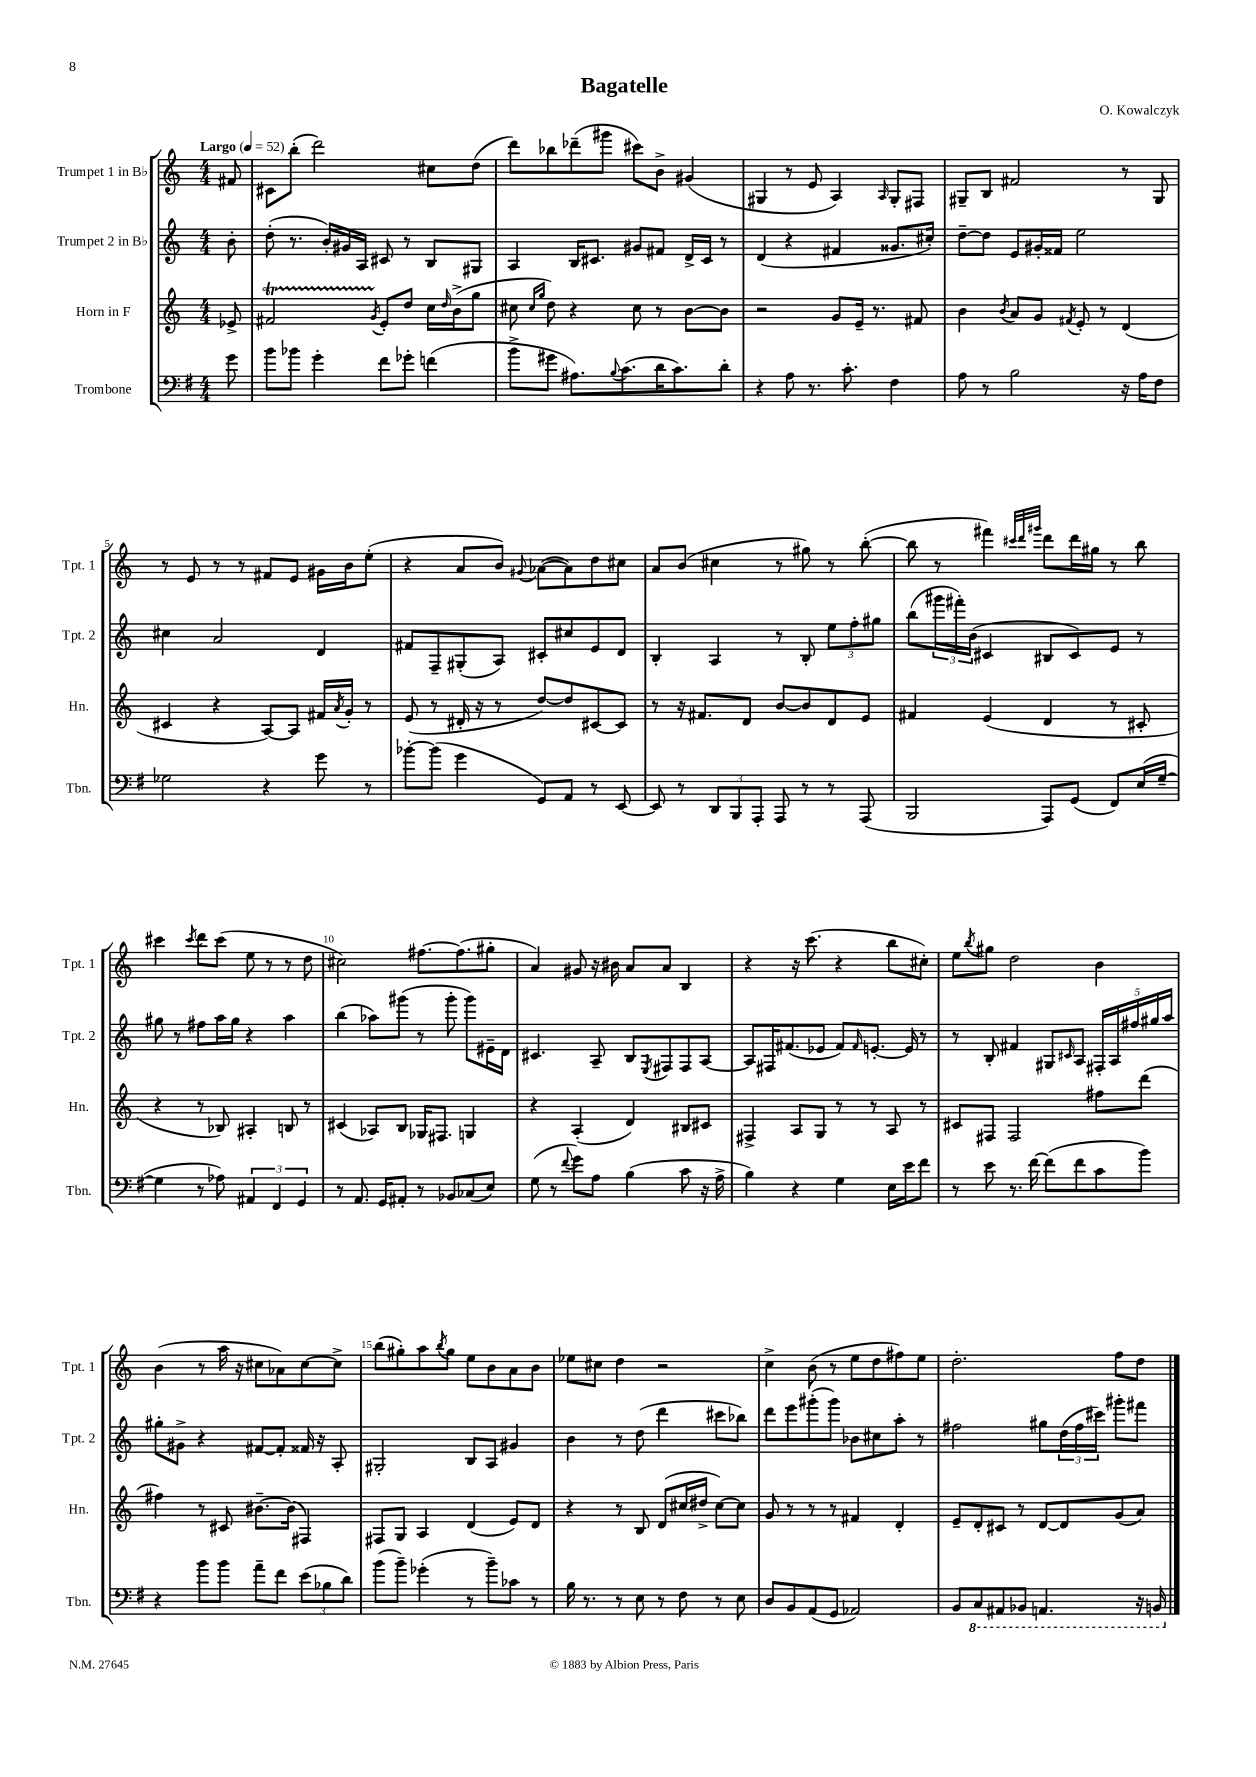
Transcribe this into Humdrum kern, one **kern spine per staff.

**kern	**kern	**kern	**kern
*staff4	*staff3	*staff2	*staff1
*clefF4	*clefG2	*clefG2	*clefG2
*k[f#]	*k[]	*k[]	*k[]
*M4/4	*M4/4	*M4/4	*M4/4
*MM52	*MM52	*MM52	*MM52
8g	8e-^	8b'	8f#
=	=	=	=
8b	2f#	(8dd'	8c#
8b-	.	8.r	(8bb'
4g'	.	.	2ddd)
.	.	16b')	.
.	.	16g#	.
.	.	16A	.
.	8qg	.	.
8f#	8e'	8c#	.
8g-'	8dd	8r	.
(4f	16cc	8B	8cc#
.	16qqdd	.	.
.	(16b^	.	.
.	8gg	8G#	(8dd
=	=	=	=
8b^	8cc#	4A	8ddd)
.	16qqcc#	.	.
.	16qqgg	.	.
8g#	8dd)	.	8bb-
8.A#)	4r	16B	(8ddd-~
.	.	8.c#	.
.	.	.	8ggg#
8qqB	.	.	.
(8.c	.	.	.
.	8cc#	8g#	8ccc#)
16d	8r	8f#	8b^
8.c)	.	.	.
.	[8b	16d^	(4g#
.	.	16c#	.
8d'	8b]	8r	.
=	=	=	=
4r	2r	(4d	4G#
8A	.	4r	8r
8.r	.	.	8e
.	8g	4f#	4A)
8.c'	.	.	.
.	16e~	.	.
.	8.r	.	.
.	.	.	16qqA
4F#	.	8.g##	8G#'
.	8f#	.	8F#
.	.	16cc#')	.
=	=	=	=
8A	4b	[8dd~	8G#~
8r	.	8dd]	8B
.	8qb	.	.
2B	8a	8e	2f#
.	8g	16g#'	.
.	.	16f##	.
.	8qf#	.	.
.	8e'	2ee	.
.	8r	.	.
16r	(4d	.	8r
16A	.	.	.
8F#	.	.	8G#
=	=	=	=
2G-	4c#	4cc#	8r
.	.	.	8e
.	4r	2a	8r
.	.	.	8r
4r	[8A)	.	8f#
.	8A]	.	8e
8g	16f#	4d	16g#
.	8qa	.	.
.	16g'	.	16b
8r	8r	.	(8ee'
=	=	=	=
[8b-'	(8e	8f#	4r
(8b-]	8r	8F~	.
4g	16d#'	(8G#'	8a
.	16r	.	.
.	8r	8A)	8b)
.	.	.	8qqg#
8GG)	[8dd)	8c#'	([8a-
8AA	8dd]	8cc#	8a-])
8r	[8c#	8e	8dd
[8EE	8c#]	8d	8cc#
=	=	=	=
8EE]	8r	4B'	8a
8r	16r	.	(8b
.	8.f#	.	.
12DD	.	4A	4cc#
12BBB	.	.	.
.	8d	.	.
12AAA'	.	.	.
8AAA	[8b	8r	8r
8r	8b]	8B'	8gg#)
8r	8d	12ee	8r
.	.	12ff'	.
(8AAA	8e	.	([8bb'
.	.	12gg#	.
=	=	=	=
2BBB	4f#	(8bb	8bb]
.	.	24ggg#	8r
.	.	24fff#')	.
.	.	(24b	.
.	(4e	4c#	4fff#)
.	.	.	32qqccc#
.	.	.	32qqddd
.	.	.	32qqggg#
8AAA)	4d	8B#	8ddd
(8GG	.	8c#)	16ddd
.	.	.	16gg#
8FF#)	8r	8e	8r
(16E	8c#'	8r	8bb
[16G~	.	.	.
=	=	=	=
4G]	4r	8gg#	4ccc#
.	.	8r	.
.	.	.	8qccc#
8r	8r	8ff#	8ddd
8A-)	8B-)	16aa	(8ccc#
.	.	16gg#	.
6AA#	4A#'	4r	8ee
.	.	.	8r
6FF#	.	.	.
.	8B	4aa	8r
6GG	.	.	.
.	8r	.	8dd
=	=	=	=
8r	(4c#	(4bb	2cc#)
8.AA	.	.	.
.	8A-)	8aa-)	.
16GG	.	.	.
8AA#'	8B	(8ggg#	.
8r	16G-	8r	[8.ff#
.	8.F#	.	.
8BB-	.	8ggg#'	.
.	.	.	(8.ff#]
(8C-	4G	8ggg#)	.
8E)	.	16e#~	8gg#'
.	.	16d	.
=	=	=	=
(8G	4r	4.c#	4a)
8r	.	.	.
8qqf#	.	.	.
8g)	(4A'	.	8g#
8A	.	8A~	16r
.	.	.	16b#
(4B	4d)	8B	8a
.	.	8qE	.
.	.	8F#	8a
8c	8B#	8F#	4B
16r	8c#	[8A	.
16A^	.	.	.
=	=	=	=
4B)	4F#^	8A]	4r
.	.	16F#	.
.	.	(8.f#	.
4r	8A	.	16r
.	.	.	(8.ccc
.	8G	8e-	.
4G	8r	8f#)	4r
.	.	16qqf#	.
.	8r	[8.e'	.
16E	8A	.	8bb
16e	.	16e]	.
8f#	8r	8r	8cc#')
=	=	=	=
8r	8c#	8r	8ee
.	.	.	8qbb
8e	8F#	8B'	8gg#
8.r	2F#	4f#	2dd
[16f#	.	.	.
(8f#]	.	8G#	.
.	.	16qqc#	.
8f#	.	8A	.
8c	8ff#	20F#'	4b
.	.	20A	.
.	.	20ff#	.
8b)	(8ddd	.	.
.	.	20gg#	.
.	.	20aa	.
=	=	=	=
4r	4ff#)	8gg#'	(4b
.	.	8g#^	.
8b	8r	4r	8r
8b	8c#	.	16aa
.	.	.	16r
8a~	[8.b#~	[8f#	8cc#
8f#	.	8f#']	8a-)
.	(16b#]	.	.
(12e	4F#)	16f##	[8cc#
.	.	16r	.
12B-	.	.	.
.	.	8A'	8cc#^]
12d)	.	.	.
=	=	=	=
(8b	8F#	2G#'	(8bb
8b~)	8G	.	8gg#')
(4g-'	4A	.	8aa
.	.	.	8qbb
.	.	.	8gg#
8r	(4d	8B	8ee
8b~)	.	8A	8b
8c-	8e)	4g#	8a
8r	8d	.	8b
=	=	=	=
16B	4r	4b	8ee-
8.r	.	.	.
.	.	.	8cc#
8r	8r	8r	4dd
8E	8B	(8dd	.
8r	(8d	4ddd	2r
8F#	16cc#	.	.
.	16dd#^	.	.
8r	[8cc#)	8ccc#	.
8E	8cc#]	8bb-)	.
=	=	=	=
8D	8g	8ddd	4cc^
8BB	8r	8eee	.
(8AA	8r	(8ggg#'	(8b
8GG	8r	8ggg#)	8r
2AA-)	4f#	8b-	8ee
.	.	8cc#	8dd
.	4d'	8aa'	8ff#)
.	.	8r	8ee
=	=	=	=
8BB	8e~	2ff#	2.dd'
8CC	8d'	.	.
8AAA#	8c#	.	.
8BBB-	8r	.	.
4.AAA	[8d	8gg#	.
.	8d]	(24dd	.
.	.	24ff#	.
.	.	24ccc#)	.
.	(8g	8ggg#'	8ff
16r	8a)	8fff#	8dd
16BBB	.	.	.
==	==	==	==
*-	*-	*-	*-
